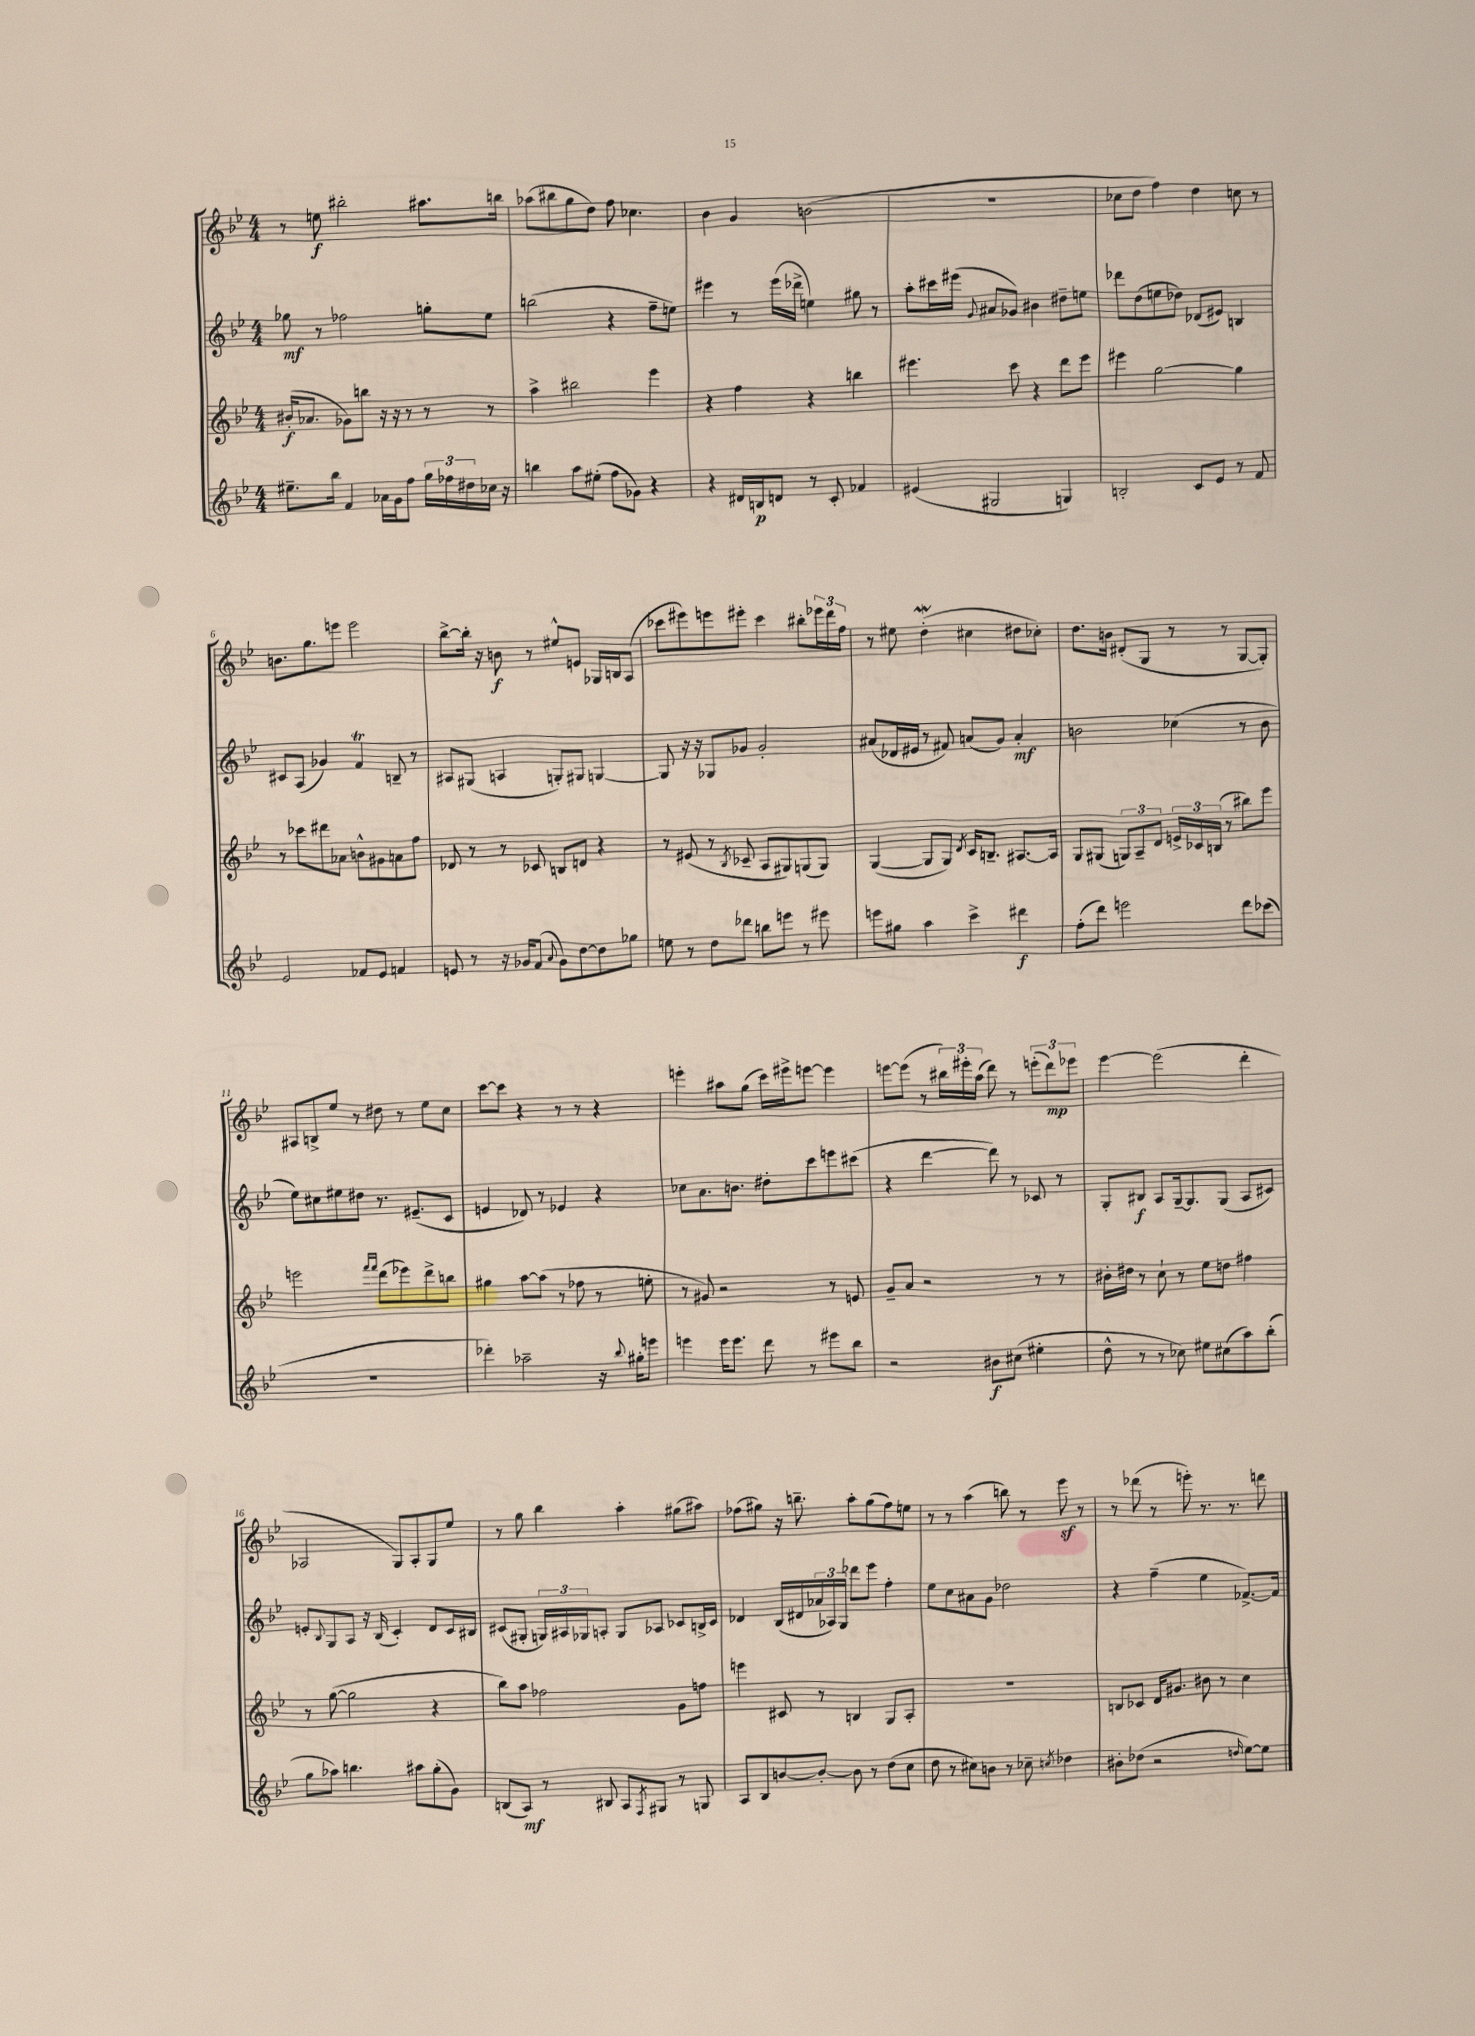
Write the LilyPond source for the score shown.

<<
\new StaffGroup <<
\new Staff = "s0" {
    \clef treble \key bes \major \numericTimeSignature \time 4/4
    r8 e''8\f bis''2-. ais''8. b''16 |
    aes''8( bis''8 g''8 d''8) f''8 ces''4. |
    bes'4 g'4 b'2( |
    R1 |
    ces''8 d''8 f''4) d''4 c''8 r8 |
    b'8. g''8. e'''8 e'''2 |
    bes''8~-> bes''16-. r16 b'8\f r8 eis''8-^ e'8 ges16 b16 a8( |
    ces'''8 eis'''8) e'''8 eis'''8-. ces'''4 bis''8-. \tuplet 3/2 { ees'''16 d'''16 f''16 } |
    r8 eis''8 d''4-.\mordent( cis''4 dis''8 ces''8-.) |
    d''8. b'16 dis'8-.( g8 r8 r8 g8~ g8-.) |
    ais8 b8-> ees''8 r8 dis''8 r8 ees''8 c''8 |
    c'''8~ c'''8 r4 r8 r8 r4 |
    e'''4-. ais''8 g''8( c'''16) eis'''16-> e'''8~ e'''4 |
    e'''8~ e'''8( r8 \tuplet 3/2 { bis''16) eis'''16-. a''16( } d'''8) r8 \tuplet 3/2 { e'''8-.( d'''8\mp) ees'''8 } |
    ees'''4~ ees'''2( d'''4-. |
    aes2 g8) aes8-. g8 ees''8 |
    r8 g''8 bes''4 a''4-. gis''8( ais''8) |
    fes''8( gis''8) r16 b''8.-- a''8-. gis''8( fes''8) e''8 |
    r8 r8 a''4( b''8) r8 ees'''8\sf r8 |
    r8 des'''8( r8 e'''8-.) r8. r8. d'''8 \bar "|." |
}
\new Staff = "s1" {
    \clef treble \key bes \major \numericTimeSignature \time 4/4
    ges''8\mf r8 fes''2 g''8-. ees''8 |
    b''2( r4 f''8-- e''8) |
    eis'''4 r8 eis'''16( des'''16-> e''4) gis''8 r8 |
    a''8-. cis'''16 eis'''16( \appoggiatura { g'8 } ais'8 ges'8) bis'4 dis''8-- e''8 |
    des'''8 d''8( e''8 des''8) des'8( eis'8) b4 |
    cis'8 a8( ges'4) f'4\trill b8-- r8 |
    ais8 gis8( a4 g8-.) gis8 g4~ |
    g8 r16 r16 ges8 ges'8 ges'2-. |
    ais'8( des'16 eis'16 r8 fis'8) a'8( g'8) a'4-.\mf |
    b'2 ces''4( r8 b'8 |
    ees''8) cis''8 eis''8 dis''8 r8. eis'8.--( c'8 |
    e'4 des'8) r8 ees'4 r4 |
    ces''8 a'8. b'8. dis''8-. c'''8 e'''8 cis'''8( |
    r4 d'''4~ d'''8) r8 ces'8 r8 |
    g8-. bis8\f a8 g16~-- g8. g8( a8 cis'8) |
    e'8-. \appoggiatura { bes8 } g8 a8 r16 bes16( c'4-.) d'8 c'16 bis16 |
    cis'8( gis8-. \tuplet 3/2 { g16) ais16 ges16 } a8-. ges8 aes8 ces'8 b16-> ces'16 |
    des'4 bes16( dis'16 \tuplet 3/2 { aes'16 aes16) g16 } des'''8 ees'''8 f''4-. |
    ees''8 c''8 ais'8 g'8 des''2 |
    r4 f''4--( ees''4 fes'8.~->) fes'16 \bar "|." |
}
\new Staff = "s2" {
    \clef treble \key bes \major \numericTimeSignature \time 4/4
    bis'16-.\f( aes'8. ges'8) b''8 r16 r16 r8 r8 r8 |
    a''4-> bis''2 ees'''4 |
    r4 f''4 r4 b''4 |
    eis'''4. c'''8 r4 d'''8 eis'''8 |
    eis'''4 g''2~ g''4 |
    r8 ces'''8 dis'''8 aes'8 b'8-^ gis'8 a'8 f''8 |
    des'8 r8 r8 ces'8 b8 d'8 r4 |
    r8 eis'8( r8 \acciaccatura { bes8 } ces'8-- a8 gis8) g8( g8) |
    g4~( g8 g8) \acciaccatura { d'8 } c'16 b8.-- ais8.~ ais16 |
    g8 gis8( \tuplet 3/2 { g8) a8-- d'8 } \tuplet 3/2 { e'16-> ces'16 b16( } r8 bis''8) ees'''8 |
    e'''2 \grace { f'''16 f'''16 } d'''8( ees'''8) d'''8-> b''8 |
    gis''4 a''8~ a''8( r8 fes''8 r8 e''8-. |
    r8 gis'8) r2 r8 e'8 |
    g'8-- a'8 r2 r8 r8 |
    bis'16-. dis''16 r8 c''8-! r8 ees''8 d''8 fis''4 |
    r8 g''8~( g''2 r4 |
    bes''8) a''8 fes''2 g'8 f''8 |
    e'''4 cis'8 r8 b4 g8 a8-. |
    R1 |
    b8 ces'8 d'16 gis'8. bis'8 r8 c''4 \bar "|." |
}
\new Staff = "s3" {
    \clef treble \key bes \major \numericTimeSignature \time 4/4
    eis''8.-- bes''16 f'4 aes'16 g'16 f''8 \tuplet 3/2 { g''16 fes''16 dis''16 } ces''16 r16 |
    b''4 a''8 eis''8-.( f''8 ges'8) r4 |
    r4 dis'16 b16\p d'8 r8 c'8-. fes'4 |
    eis'4( gis2 g4) |
    b2-. c'8 ees'8 r8 f'8 |
    ees'2 fes'8 ees'8 f'4 |
    e'8 r8 r16 ges'16 f'8( \appoggiatura { a'8 } ges'8) d''8~ d''8 ges''8 |
    e''8 r8 d''8 des'''8 b''8 e'''8 r8 eis'''8 |
    e'''8 gis''8 a''4 c'''4-> dis'''4\f |
    f''8-.( d'''8) e'''2 d'''8 ces'''8( |
    R1 |
    des'''4-.) aes''2-- r16 \appoggiatura { bes''8 } gis''16-. e'''8 |
    e'''4 e'''16 e'''8. d'''8 r8 eis'''8 bes''8 |
    r2 bis'8\f cis''8( eis''4-. |
    d''8-^ r8 r8 ces''8) eis''8 cis''8( a''8) bes''8-.( |
    g''8 aes''8) b''4. ais''8 g''8-.( g'8) |
    b8( a8\mf) r8 bis8 a8 \acciaccatura { f8 } gis8 r8 g8 |
    a8 bes8 b'8~ b'8~-. b'8 r8 d''8( c''8 |
    d''8 r8 cis''8) b'8 r8 ces''8-- \acciaccatura { c''8 } des''4 |
    bis'8-. des''8( r2 \grace { d''16 } ees''8~) ees''8 \bar "|." |
}
>>
>>
